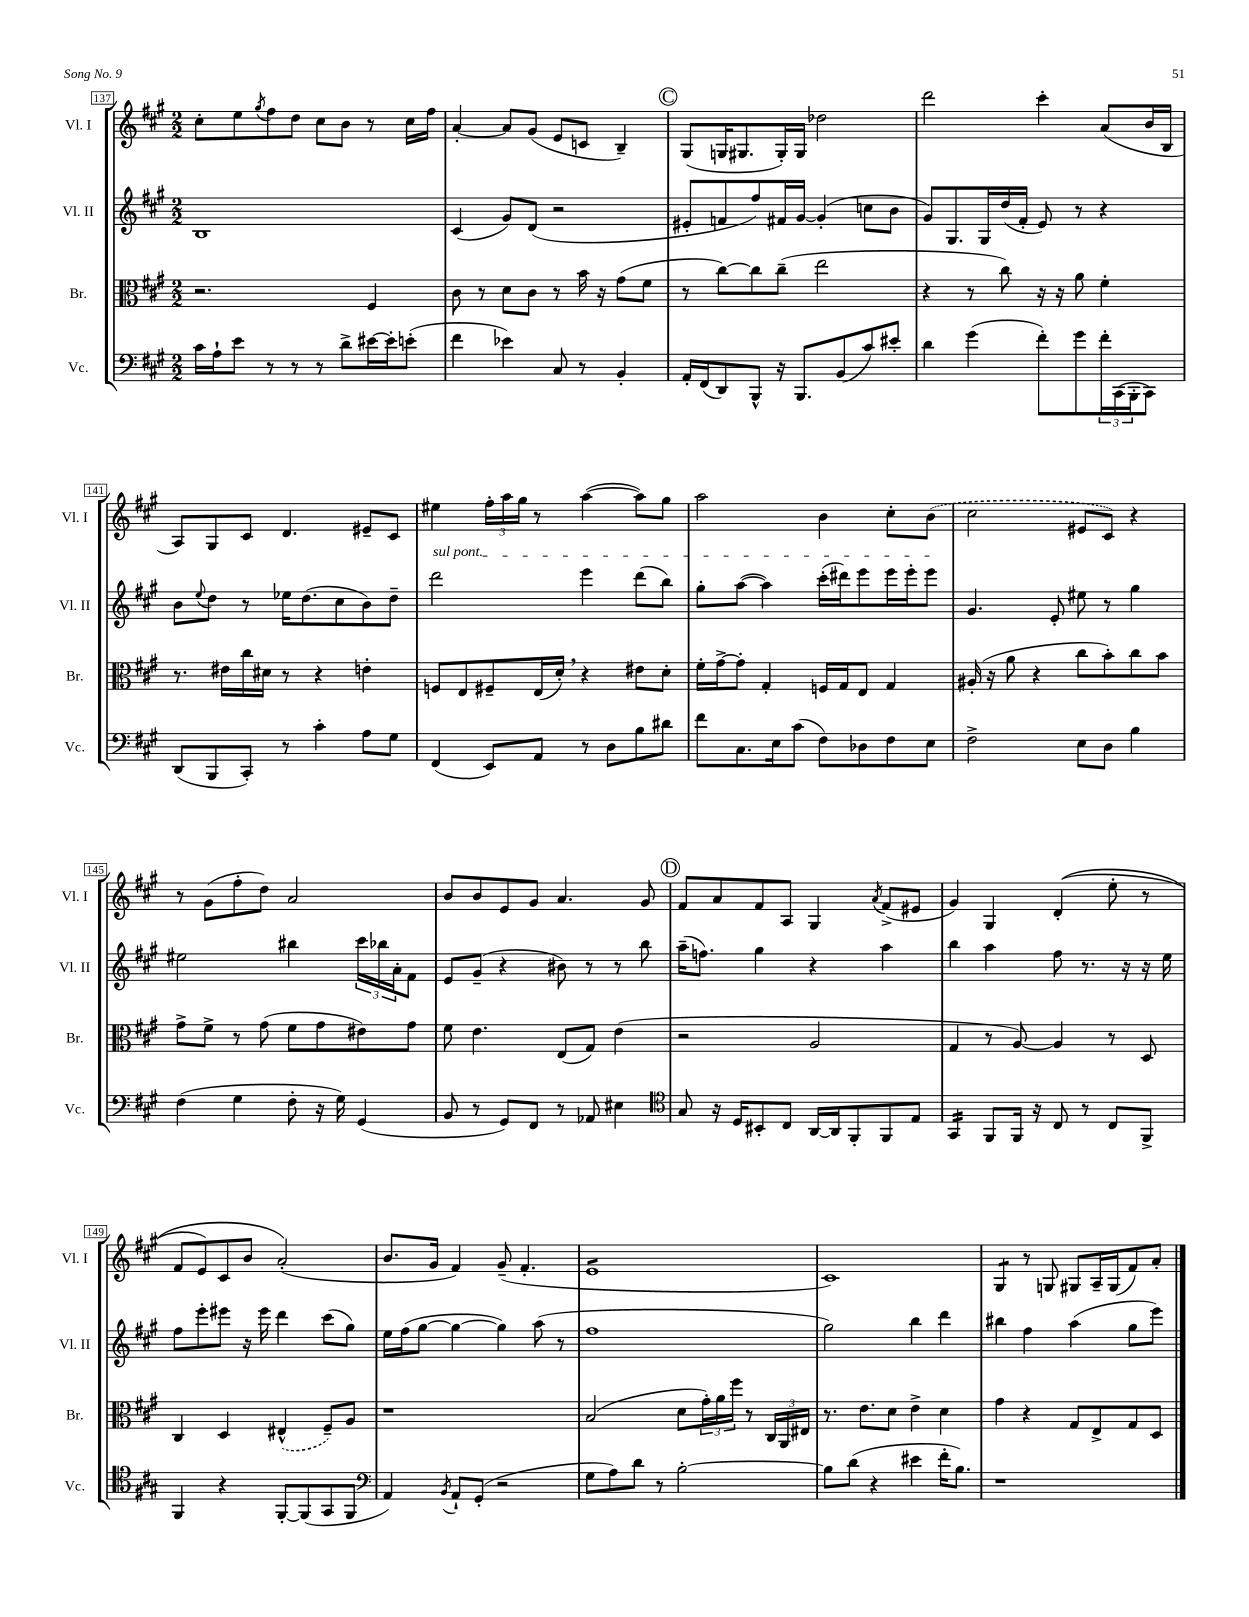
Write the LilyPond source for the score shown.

<<
\new StaffGroup <<
\new Staff = "s0" \with { instrumentName = "Vl. I" shortInstrumentName = "Vl. I" } {
    \clef treble \key a \major \numericTimeSignature \time 2/2
    cis''8-. e''8 \acciaccatura { gis''8 } fis''8 d''8 cis''8 b'8 r8 cis''16 fis''16 |
    a'4~-. a'8 gis'8( e'8 c'8 b4--) |
    \mark \markup { \circle "C" } gis8( g16 gis8. gis16-.) gis16 des''2 |
    d'''2 cis'''4-. a'8( b'16 b16 |
    a8) gis8 cis'8 d'4. eis'8-- cis'8 |
    eis''4 \tuplet 3/2 { fis''16-. a''16 gis''16 } r8 a''4~( a''8) gis''8 |
    a''2 b'4 cis''8-. \once \slurDashed b'8( |
    cis''2 eis'8 cis'8) r4 |
    r8 gis'8( fis''8-. d''8) a'2 |
    b'8 b'8 e'8 gis'8 a'4. gis'8 |
    \mark \markup { \circle "D" } fis'8 a'8 fis'8 a8 gis4 \acciaccatura { a'8 } fis'8->( eis'8 |
    gis'4) gis4 d'4-.(\( e''8-. r8 |
    fis'8 e'8) cis'8 b'8 a'2-.(\) |
    b'8. gis'16 fis'4) gis'8--( fis'4.-. |
    e'1:8 |
    cis'1) |
    gis4:8 r8 g8 gis8 a16-- gis16( fis'8) a'8-. \bar "|." |
}
\new Staff = "s1" \with { instrumentName = "Vl. II" shortInstrumentName = "Vl. II" } {
    \clef treble \key a \major \numericTimeSignature \time 2/2
    b1 |
    cis'4( gis'8) d'8( r2 |
    \mark \markup { \circle "C" } eis'8-. f'8 fis''8) fis'16 gis'16~ gis'4-.( c''8 b'8 |
    gis'8) gis8. gis16 d''16( fis'16-. e'8) r8 r4 |
    b'8 \appoggiatura { e''8 } d''8 r8 ees''16 d''8.( cis''8 b'8) d''8-- |
    \once \override TextSpanner.bound-details.left.text = \markup { \italic "sul pont." } d'''2\startTextSpan e'''4 d'''8( b''8) |
    gis''8-. a''8~( a''4) cis'''16-.( dis'''16) e'''8 e'''16 e'''16-. e'''8\stopTextSpan |
    gis'4. e'8-. eis''8 r8 gis''4 |
    eis''2 bis''4 \tuplet 3/2 { cis'''16 bes''16 a'16-. } fis'8 |
    e'8 gis'8--( r4 bis'8) r8 r8 b''8 |
    \mark \markup { \circle "D" } a''16--( f''8.) gis''4 r4 a''4 |
    b''4 a''4 fis''8 r8. r16 r16 e''16 |
    fis''8 e'''8-. eis'''8 r16 eis'''16 d'''4 cis'''8( gis''8) |
    e''16 fis''16( gis''8~ gis''4~ gis''4) a''8( r8 |
    fis''1 |
    gis''2) b''4 d'''4 |
    bis''4 fis''4 a''4( gis''8 e'''8) \bar "|." |
}
\new Staff = "s2" \with { instrumentName = "Br." shortInstrumentName = "Br." } {
    \clef alto \key a \major \numericTimeSignature \time 2/2
    r2. fis4 |
    cis'8 r8 d'8 cis'8 r8 b'16 r16 gis'8( fis'8 |
    \mark \markup { \circle "C" } r8 cis''8~) cis''8 cis''8--( e''2 |
    r4 r8 cis''8) r16 r16 a'8 fis'4-. |
    r8. eis'16 cis''16 dis'16 r8 r4 e'4-. |
    f8 e8 fis8-- e16( d'16-.) \breathe r4 eis'8 d'8-. |
    fis'16-. gis'16~-> gis'8-. gis4-. f16 gis16 e8 gis4 |
    ais16-.( r16 a'8 r4 cis''8 b'8-.) cis''8 b'8 |
    gis'8-> fis'8-> r8 gis'8( fis'8 gis'8 eis'8) gis'8 |
    fis'8 e'4. e8( gis8) e'4( |
    \mark \markup { \circle "D" } r2 a2 |
    gis4 r8 a8~) a4 r8 d8 |
    cis4 d4 \once \slurDashed eis4-^( fis8--) a8 |
    r1 |
    b2( d'8 \tuplet 3/2 { gis'16-.) a'16 fis''16 } r8 \tuplet 3/2 { cis16 a,16 eis16 } |
    r8. e'8. d'8 e'4-> d'4 |
    gis'4 r4 gis8 e8-> gis8 d8 \bar "|." |
}
\new Staff = "s3" \with { instrumentName = "Vc." shortInstrumentName = "Vc." } {
    \clef bass \key a \major \numericTimeSignature \time 2/2
    cis'16 a16-! e'8 r8 r8 r8 d'8-> eis'16~ eis'16-. e'8-.( |
    fis'4 ees'4) cis8 r8 b,4-. |
    \mark \markup { \circle "C" } a,16-. fis,16( d,8) b,,8-^ r16 b,,8. b,8( cis'8) eis'8-. |
    d'4 gis'4( fis'8-.) gis'8 \tuplet 3/2 { fis'16-. cis,16( b,,16-. } cis,8) |
    d,8( b,,8 cis,8-.) r8 cis'4-. a8 gis8 |
    fis,4( e,8) a,8 r8 d8 b8 dis'8 |
    fis'8 cis8. e16 cis'8( fis8) des8 fis8 e8 |
    fis2-> e8 d8 b4 |
    fis4( gis4 fis8-. r16 gis16) gis,4( |
    b,8 r8 gis,8) fis,8 r8 aes,8 eis4 |
    \mark \markup { \circle "D" } \clef tenor gis8 r16 d16 bis,8-. cis8 a,16~ a,16 fis,8-. fis,8 e8 |
    gis,4:16 fis,8 fis,16 r16 cis8 r8 cis8 fis,8-> |
    fis,4 r4 fis,8~-. fis,8( gis,8 fis,8 |
    \clef bass a,4) \acciaccatura { b,8 } a,8-! gis,8-.( r2 |
    gis8 a8) d'8 r8 b2~-. |
    b8 d'8( r4 eis'4 fis'16-. b8.) |
    r1 \bar "|." |
}
>>
>>
\layout { \context { \Score currentBarNumber = #137 \override BarNumber.stencil = #(make-stencil-boxer 0.1 0.3 ly:text-interface::print) } }
